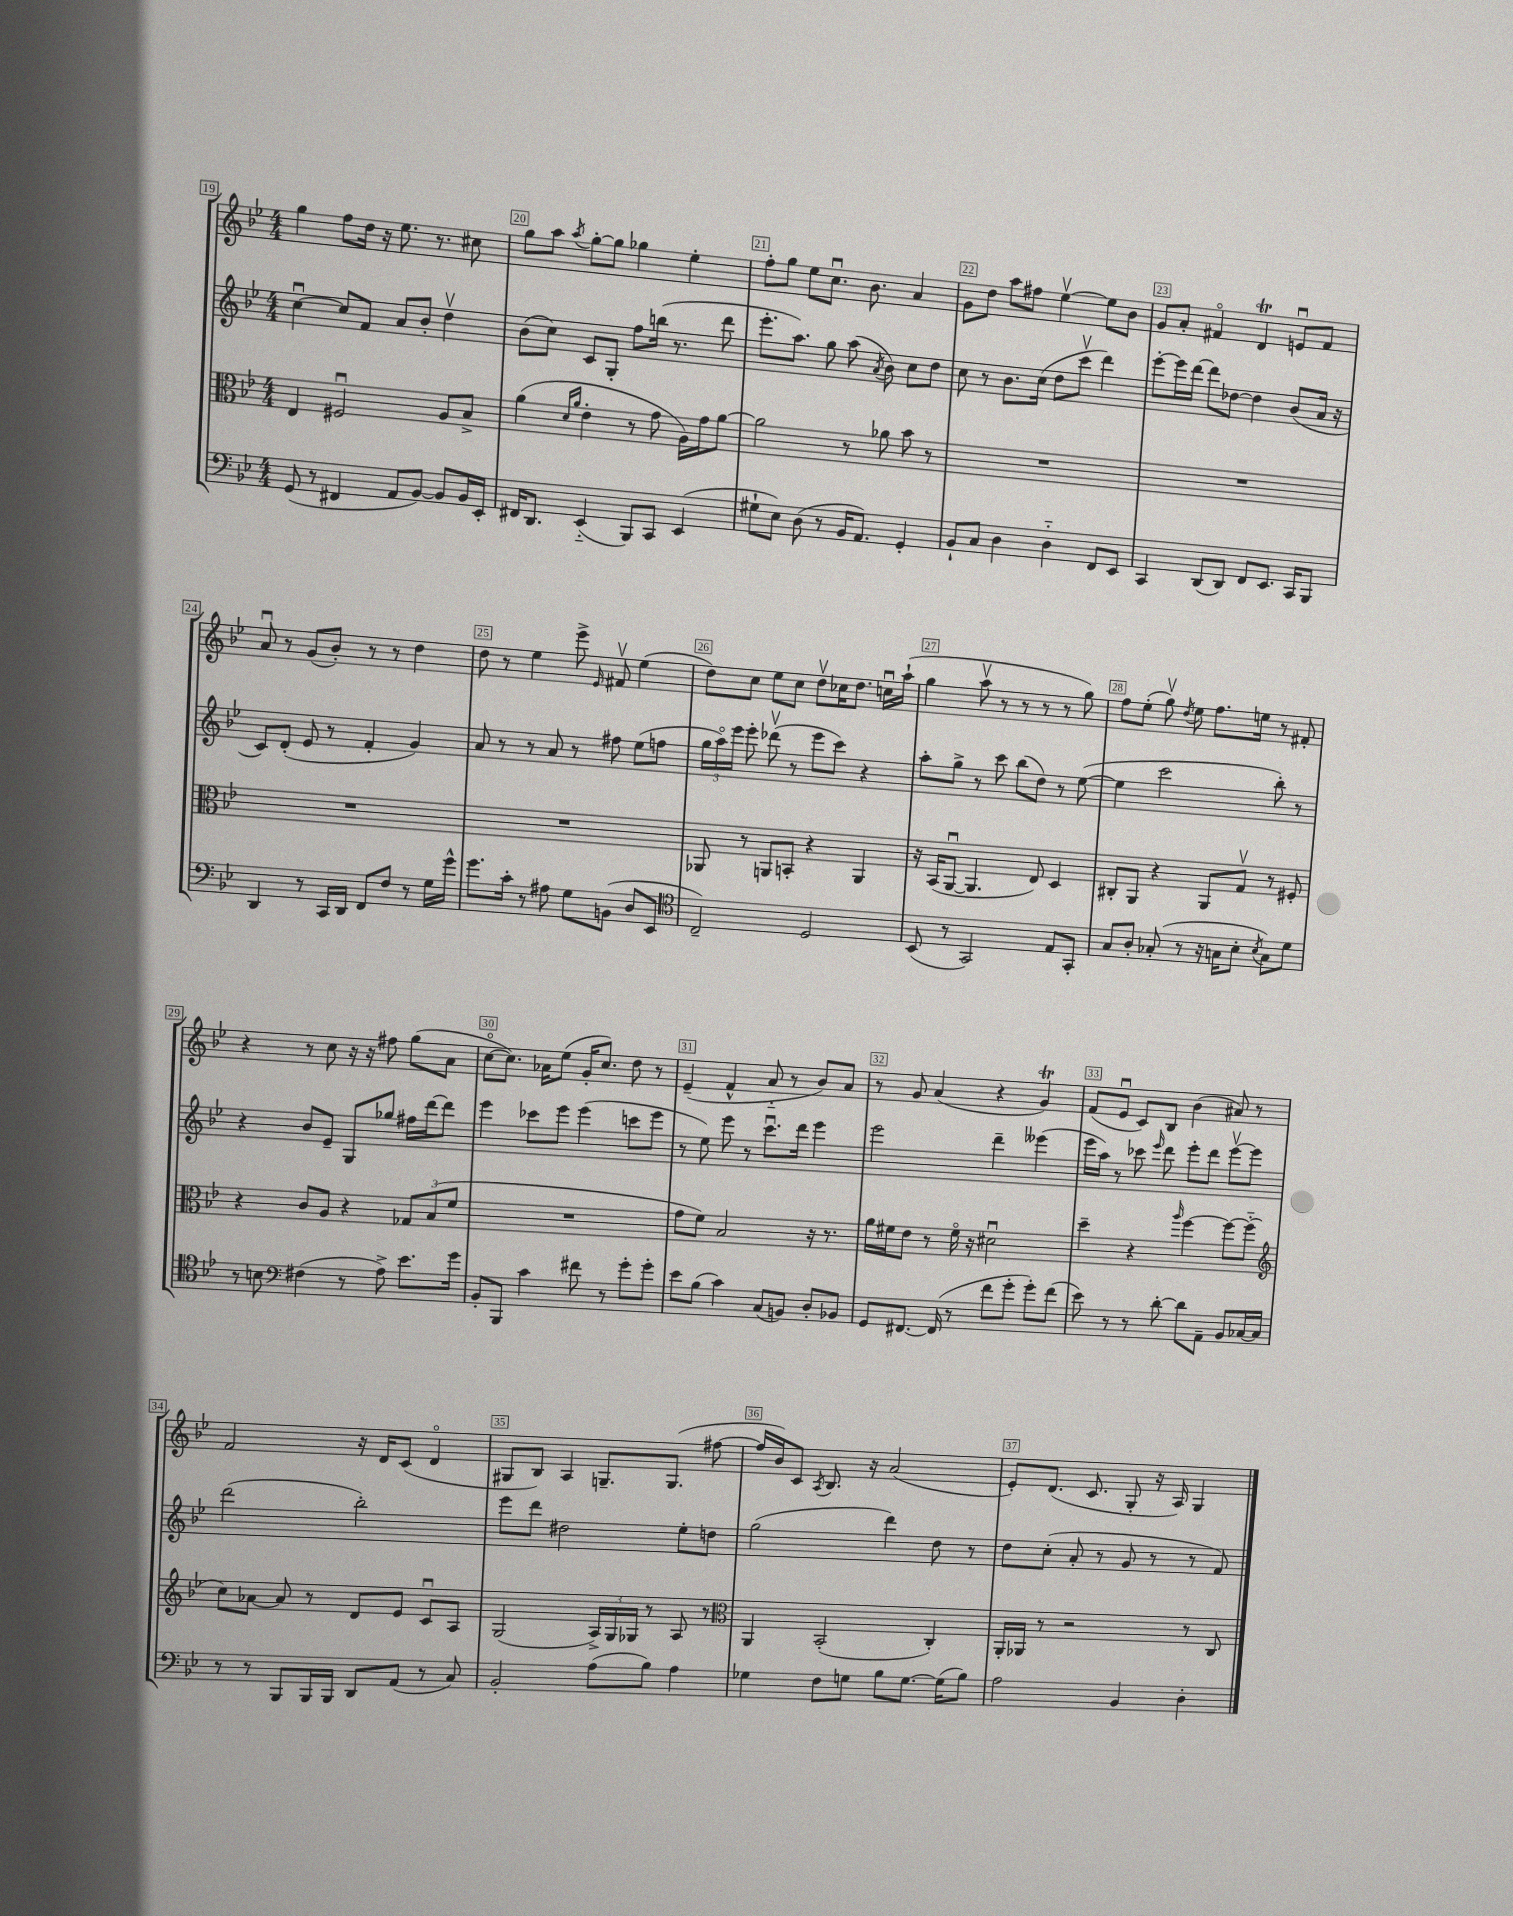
<<
\new StaffGroup <<
\new Staff = "s0" {
    \clef treble \key bes \major \numericTimeSignature \time 4/4
    \autoBeamOff g''4 f''8[ d''16] r16 ees''8. r8. cis''8 |
    g''8[ a''8] \acciaccatura { a''8 } g''8[~-. g''8] ges''4 ees''4-. |
    f''8[-. g''8] ees''8[ c''8.]\downbow bes'8. a'4 |
    g'8[ d''8] a''8[ fis''8] ees''4~\upbow ees''8[ bes'8] |
    g'8[ a'8]-. fis'4\flageolet d'4\trill e'8[\downbow fis'8] |
    a'8\downbow r8 g'8[( bes'8]-.) r8 r8 d''4 |
    d''8 r8 ees''4 ees'''8-> \grace { ees'16 } fis'8\upbow ees''4( |
    d''8[) c''8] ees''8[ c''8] d''8[\upbow ces''16 d''8.] c''16[\downbow a''16]-!( |
    g''4 a''8\upbow r8 r8 r8 r8 g''8) |
    f''8[ ees''8]-.( g''8\upbow) \acciaccatura { d''8 } ees''8 f''8.[ e''16] r8 fis'8-. |
    r4 r8 c''8 r16 r16 fis''8 g''8[( a'8] |
    c''8[~\flageolet c''8.]) aes'16[ ees''8]( g'16[-. c''8.]) d''8 r8 |
    ees'4--( f'4-^ a'8-_ r8 bes'8[) a'8] |
    r8 g'8 a'4( r4 g'4\trill) |
    f'8[( ees'8]\downbow c'8[) bes8] bes'4( ais'8) r8 |
    f'2 r16 d'16[ c'8]( d'4\flageolet |
    gis8[ bes8]) a4 g8.[-- g8.]( fis''8~ |
    fis''16[ bes'16) c'8] \acciaccatura { a8 } bes8. r16 a'2( |
    ees'8[-.) d'8.]( c'8. g8-. r16 a16) g4 \bar "|." |
}
\new Staff = "s1" {
    \clef treble \key bes \major \numericTimeSignature \time 4/4
    \autoBeamOff c''4~\downbow c''8[ f'8] a'8[ bes'8]-. d''4\upbow |
    bes'8[( c''8]) c'8[ g8]-. f''8[ b''16]( r8. d'''8 |
    ees'''8.[-. a''8.]) g''8 a''8( \acciaccatura { a'8 } bes'8) c''8[ d''8] |
    c''8 r8 bes'8.[ c''16]( d''8[ c'''8]\upbow d'''4) |
    ees'''8[~-. ees'''16 d'''16]~ d'''8[ des''8]~ des''4 bes'8[( a'16] r16 |
    c'8[) d'8]-.( ees'8 r8 f'4-. g'4) |
    a'8 r8 r8 a'8 r8 fis''8 ees''8[( f''8] |
    \tuplet 3/2 { g''16[ a''16\flageolet) ees'''16] } ees'''8-. des'''8\upbow( r8 ees'''8[ c'''8]) r4 |
    a''8[-. g''8]-> r8 c'''8 bes''8[( d''8]) r8 ees''8~( |
    ees''4 c'''2 bes''8-.) r8 |
    r4 bes'8[ ees'8]-- g8[ ges''8] fis''16[ d'''16~ d'''8] |
    ees'''4 ces'''8[ ees'''8] ees'''4( c'''8[ ees'''8] |
    r8 ees''8) ees'''8 r8 c'''8.[\downbow d'''16] ees'''4 |
    ees'''2 d'''4-- eeses'''4( |
    ees'''16[ a''16]) r8 ces'''8 \grace { ees'''16 } d'''8 ees'''8[-. d'''8] ees'''8[~\upbow ees'''8] |
    d'''2( bes''2-.) |
    ees'''8[ d'''8] dis''2 ees''8[-. d''8] |
    g''2( d'''4) d''8 r8 |
    d''8[ c''8]-.( a'8-. r8 g'8 r8 r8 f'8) \bar "|." |
}
\new Staff = "s2" {
    \clef alto \key bes \major \numericTimeSignature \time 4/4
    \autoBeamOff ees4 fis2\downbow a8[ bes8]-> |
    a'4( \grace { d'16[ a'16] } ees'4-. r8 g'8 a16[) g'16 a'8]~ |
    a'2 r8 aes'8 bes'8 r8 |
    R1 |
    R1 |
    R1 |
    R1 |
    aes,8 r8 a,8[ b,8]-. r4 a,4 |
    r16 bes,16[( a,8]~\downbow a,4. ees8) d4 |
    cis8[-. a,8] r4 a,8[ g8]\upbow r8 fis8-. |
    r4 c'8[ a8] r4 \tuplet 3/2 { ges8[ bes8( f'8] } |
    R1 |
    g'8[ f'8]) bes2 r16 r8. |
    a'16[ fis'16 ees'8] r8 fis'16\flageolet r16 dis'2\downbow |
    d''4-- r4 \grace { a''16 } f''4~ f''8[~ f''8]-_( |
    \clef treble c''8[) aes'8]~ aes'8 r8 d'8[ ees'8] c'8[\downbow a8] |
    g2( \tuplet 3/2 { a16[->) g16 ges16] } r8 a8 r8 |
    \clef alto a,4 bes,2-.( c4-.) |
    a,16[-. aes,16] r8 r2 r8 c8 \bar "|." |
}
\new Staff = "s3" {
    \clef bass \key bes \major \numericTimeSignature \time 4/4
    \autoBeamOff g,8( r8 fis,4 a,8[ bes,8]~) bes,8[ bes,16 ees,16]-. |
    fis,16[ d,8.] ees,4-_( bes,,8[) c,8] ees,4( |
    gis8[-! ees8]) d8( r8 bes,16[ a,8.]) g,4-. |
    bes,8[-! c8] d4 d4-_ f,8[ ees,8] |
    c,4 d,8[( d,8]) f,8[ ees,8.] c,16[ bes,,8] |
    d,4 r8 c,16[ d,16] f,8[ f8] r8 g16[ g'16]-^ |
    g'8.[ c'16]-. r8 ais8 g8[ b,8]( d8[ ees,8] |
    \clef tenor c2--) d2 |
    bes,8( r8 g,2) ees8[ g,8]-. |
    g8[ a8]-. ges8-.( r8 r16 g16[ bes8]-. \acciaccatura { bes8 } g8[) d'8] |
    r8 b8 \clef bass fis4( r8 a8->) ees'8.[ g'16] |
    bes,8[-. bes,,8] c'4 fis'8 r8 g'8[-. g'8]-. |
    ees'8[ bes8]( c'4) c8[( b,8]) d8[-. bes,8] |
    g,8[ fis,8.]~ fis,16( r8 f'8[ g'8]-. g'8[-.) f'8]( |
    ees'8) r8 r8 d'8~-. d'8[ a,8]-- bes,8[ ces16~ ces16] |
    r8 r8 bes,,8[ bes,,16 bes,,16] d,8[ a,8]( r8 c8) |
    bes,2-. a8[( bes8]) a4 |
    ges4 f8[ g8] bes8[ g8.]~ g16[( bes8]) |
    a2 bes,4 d4-. \bar "|." |
}
>>
>>
\layout { \context { \Score currentBarNumber = #19 \override BarNumber.break-visibility = ##(#f #t #t) barNumberVisibility = #all-bar-numbers-visible \override BarNumber.stencil = #(make-stencil-boxer 0.1 0.3 ly:text-interface::print) } }
